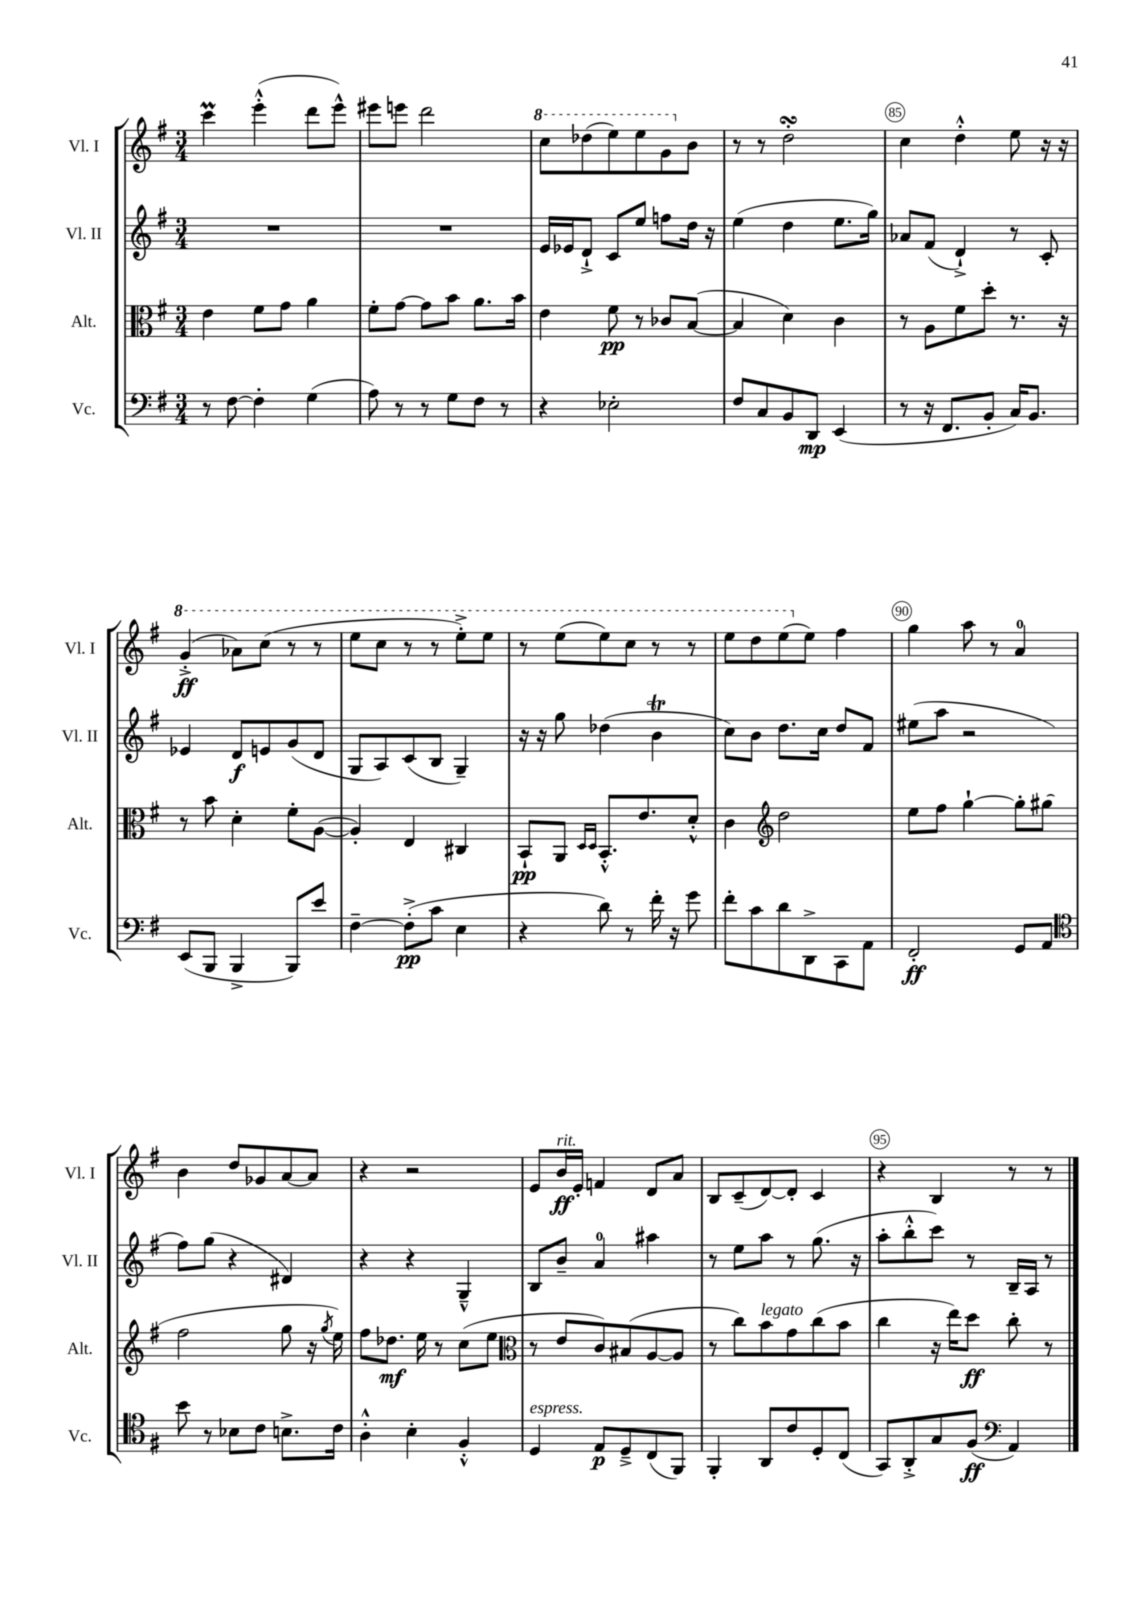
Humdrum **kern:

**kern	**kern	**kern	**kern
*staff4	*staff3	*staff2	*staff1
*clefF4	*clefC3	*clefG2	*clefG2
*k[f#]	*k[f#]	*k[f#]	*k[f#]
*M3/4	*M3/4	*M3/4	*M3/4
8r	4e	2.r	4ccc
[8F#	.	.	.
4F#']	8f#	.	(4eee'^^
.	8g	.	.
(4G	4a	.	8ddd
.	.	.	8eee^^)
=	=	=	=
8A)	8f#'	2.r	8eee#
8r	[8g	.	8eee
8r	8g]	.	2ddd
8G	8b	.	.
8F#	8.a	.	.
8r	.	.	.
.	16b	.	.
=	=	=	=
4r	4e	16e	8ccc
.	.	16e-	.
.	.	8d`^	(8ddd-
2E-'	8f#	8c	8eee)
.	8r	8ee	8eee
.	8c-	8ff	8gg
.	([8B	16dd	8b
.	.	16r	.
=	=	=	=
8F#	4B]	(4ee	8r
8C	.	.	8r
8BB	4d)	4dd	2dd'
8DD	.	.	.
(4EE	4c	8.ee	.
.	.	16gg)	.
=	=	=	=
8r	8r	8a-	4cc
16r	8A	(8f#	.
8.FF#	.	.	.
.	8f#	4d`^)	4dd'^^
8BB'	8dd'	.	.
16C)	8.r	8r	8ee
8.BB	.	.	.
.	.	8c'	16r
.	16r	.	16r
=	=	=	=
(8EE	8r	4e-	(4gg'^
8BBB	8b	.	.
4BBB^	4d'	8d	8aa-)
.	.	8e	(8ccc
8BBB)	8f#'	(8g	8r
8e	([8A	8d	8r
=	=	=	=
[4F#~	4A'])	8G	8eee
.	.	8A)	8ccc
(8F#'^]	4E	(8c	8r
8c	.	8B	8r
4E	4C#	4G~)	8eee'^)
.	.	.	8eee
=	=	=	=
4r	8BB`	16r	8r
.	.	16r	.
.	8AA	8gg	(8eee
.	16qqD	.	.
.	16qqD	.	.
8d)	8.BB'^^	(4dd-	8eee)
8r	.	.	8ccc
.	8.e	.	.
16f#'	.	4b	8r
16r	.	.	.
8g	8d'^^	.	8r
=	=	=	=
8f#'	4c	8cc)	8eee
8c	.	8b	8ddd
*	*clefG2	*	*
8d	2dd	8.dd	(8eee
8DD^	.	.	8ee)
.	.	16cc	.
8CC	.	8dd	4ff#
8AA	.	8f#	.
=	=	=	=
2FF#'	8ee	(8ee#	4gg
.	8ff#	8aa	.
.	[4gg`	2r	8aa
.	.	.	8r
8GG	8gg']	.	4a
8AA	(8gg#	.	.
=	=	=	=
*clefC4	*	*	*
8b	2ff#	8ff#)	4b
8r	.	(8gg	.
8B-	.	4r	8dd
8c	.	.	8g-
8.B^	8gg	4d#)	[8a
.	16r	.	8a]
.	8qgg	.	.
16c	16ee)	.	.
=	=	=	=
4A'^^	8ff#	4r	4r
.	8.dd-	.	.
4B'	.	4r	2r
.	16ee	.	.
.	8r	.	.
4F#'^^	(8cc	4G~^^	.
.	8ee	.	.
=	=	=	=
*	*clefC3	*	*
4D	8r	8B	8e
.	8e	8b~	16b
.	.	.	16e'
8E	8c)	4a	4f
8D~^	(8B#	.	.
(8C	[8A	4aa#	8d
8FF#)	8A]	.	8a
=	=	=	=
4FF#'	8r	8r	8B
.	8cc)	8ee	(8c~
8AA	8b	8aa	[8d)
8c	8g	8r	8d']
8D'	(8cc	(8.gg	4c
(8C	8b	.	.
.	.	16r	.
=	=	=	=
8GG)	4cc	8aa'	4r
8AA'^	.	8bb'^^	.
8G	16r	8ccc)	4B
.	16ee)	.	.
(8F#	8dd	8r	.
*clefF4	*	*	*
4AA)	8cc'	16B~	8r
.	.	16A	.
.	8r	8r	8r
==	==	==	==
*-	*-	*-	*-
